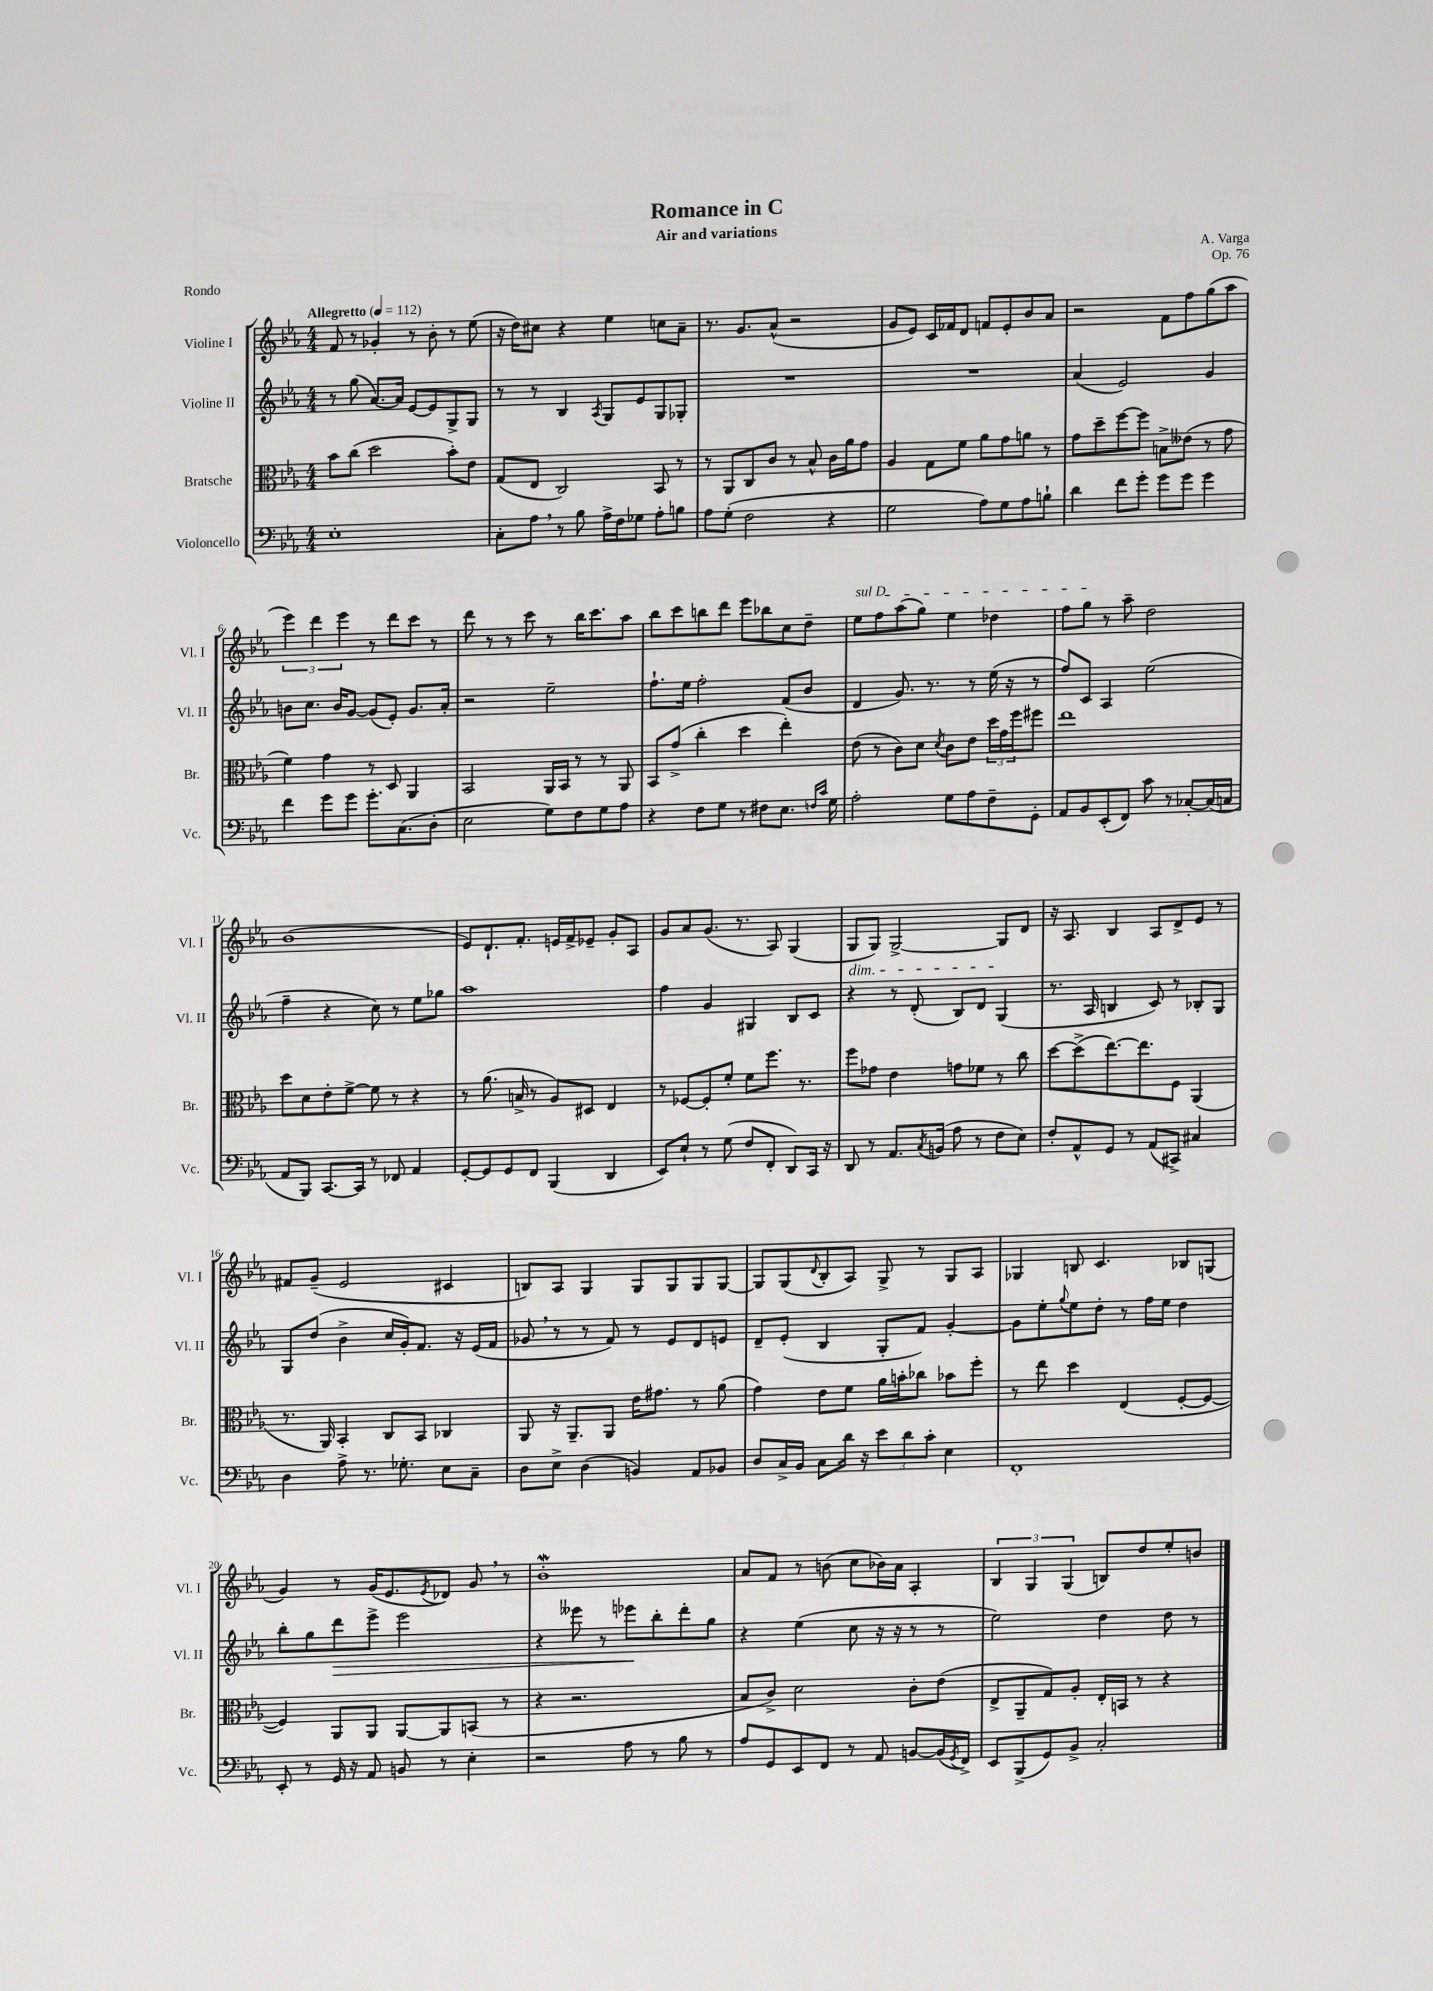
\header { title = "Romance in C" composer = "A. Varga" subtitle = "Air and variations" opus = "Op. 76" piece = "Rondo" }
<<
\new StaffGroup <<
\new Staff = "s0" \with { instrumentName = "Violine I" shortInstrumentName = "Vl. I" } {
    \clef treble \key ees \major \numericTimeSignature \time 4/4 \tempo "Allegretto" 4 = 112
    f'8 r8 ges'4-. r8 bes'8-. r8 ees''8( |
    r16 d''16) cis''8 r4 ees''4 c''8 aes'8-- |
    r8. g'8. aes'8-^( r2 |
    g'8 ees'8) c'16 fes'16 d'8 f'8 ees'8-. bes'8 aes'8 |
    r2 f'8 f''8 g''8( aes''8 |
    \tuplet 3/2 { ees'''4) d'''4 ees'''4 } r8 d'''8 c'''8 r8 |
    d'''8 r8 r8 c'''8 r8 bes''16 c'''8. aes''8 |
    bes''8 c'''8 b''8 d'''8 ees'''8 bes''8 c''8 d''8-- |
    \once \override TextSpanner.bound-details.left.text = \markup { \italic "sul D" } ees''8\startTextSpan f''8 aes''8( g''8) ees''4 des''4 |
    f''8 g''8\stopTextSpan r8 aes''8-- d''2 |
    bes'1( |
    ees'8) d'8.-! f'8.-. e'16 f'16-> ees'8-- g'8-. aes8 |
    g'8 aes'8 g'8.( r8. aes8) g4( |
    g8\dim g8) g2~-> g8\! d'8 |
    r16 aes8. bes4 aes8 d'8-> ees'8 r8 |
    fis'8 g'8--( ees'2 cis'4 |
    b8) aes8 g4 g8 g8 g8 g8~ |
    g8 g8( \appoggiatura { d'8 } bes8-. aes8) g8-> r8 g8 aes8 |
    ges4 b8 c'4. bes8 g8( |
    g'4) r8 g'16( ees'8. \acciaccatura { ees'8 } des'8) g'8 \breathe r8 |
    bes'1-.\mordent |
    aes'8 f'8 r8 b'8( c''8 bes'16) aes'16 aes4-. |
    \tuplet 3/2 { bes4 g4 g4( } b8) d''8 ees''8-. b'8 \bar "|." |
}
\new Staff = "s1" \with { instrumentName = "Violine II" shortInstrumentName = "Vl. II" } {
    \clef treble \key ees \major \numericTimeSignature \time 4/4
    r8 g''8( aes'8.~) aes'16 ees'8~ ees'8 g8-> g8 |
    r8 r8 bes4 \acciaccatura { aes8 } g8 ees'8 g8 ges8-. |
    R1 |
    R1 |
    aes'4( ees'2) g'4 |
    b'8 c''8. b'16 g'8~ g'8( ees'8-.) g'8. aes'16-. |
    r2 ees''2-- |
    f''8.-! ees''16 f''2-. f'8( bes'8 |
    d'4 g'8.) r8. r8 ees''16( r16 r8 |
    f''8) c'8 aes4 ees''2( |
    f''4-- r4 c''8) r8 ees''8 ges''8 |
    aes''1 |
    f''4 g'4 gis4 bes8 c'8 |
    r4 r8 d'8-.( bes8) d'8 g4( |
    r8. aes16 b4 c'8) r8 bes8-. g8 |
    g8 d''8( bes'4-> c''16 g'16-.) f'8. r16 ees'16( f'16 |
    ges'8 \breathe r8 r8 f'8) r8 ees'8 d'8 e'8 |
    d'8-- ees'8-.( bes4 g8-. f'8) g'4~-. |
    g'8 ees''8-. \appoggiatura { g''8 } ees''8 d''8-. r8 f''16 ees''16 d''4 |
    bes''8-. g''8 d'''8\> ees'''8-> ees'''2 |
    r4 eeses'''8 r8 ees'''8\! bes''8-. d'''8-. g''8 |
    r4 ees''4( c''8 r16 r16 r8 r8 |
    ees''2) d''4 d''8 r8 \bar "|." |
}
\new Staff = "s2" \with { instrumentName = "Bratsche" shortInstrumentName = "Br." } {
    \clef alto \key ees \major \numericTimeSignature \time 4/4
    bes'8 c''8( d''2 bes'8-.) ees'8 |
    g8( ees8 c2) bes,8 r8 |
    r8 aes,8 c8 c'8 r8 bes8-^ c'16 aes'16 g'8 |
    aes4 g8 f'8 aes'8 g'8 a'8 r8 |
    g'8 d''8-- f''8~ f''8 b8-> eeses'8( r8 g'8 |
    f'4) g'4 r8 d8 aes,4 |
    bes,2 aes,16 bes,16 r8 r8 aes,8 |
    bes,8 g'8->( c''4-. d''4 ees''4-.) |
    ees'8( r8 c'8) d'8 \acciaccatura { d'8 } c'8 ees'8 \tuplet 3/2 { d''16 g'16 f''16 } fis''8 |
    ees''1 |
    d''8 d'8 ees'8-. f'8~-> f'8 r8 r4 |
    r8 aes'8.( b16-> r8 aes8) dis8 ees4 |
    r8 fes8~ fes8-. f'8-. f'8 f''8. r8. |
    f''8 ges'8 ees'4 g'8 fes'8 r8 c''8 |
    d''8~ d''8->( ees''8.~) ees''8. f8 aes,4( |
    r8. aes,16) bes,4-. c8 bes,8 ces4 |
    aes,8 r16 aes,8.-- aes,8 ees'16 gis'8. r8 aes'8( |
    g'4) ees'8 f'8 aes'16 b'16-. ces''8 bes'8 f''8-. |
    r8 ees''8 d''4 ees4( f8~-. f8~ |
    f4) aes,8 aes,8 aes,8~ aes,8 b,8( r8 |
    r4 r2. |
    bes8 c'8->) d'2 c'8-. ees'8( |
    ees8-> aes,8-- g8) aes8-. ees16-. b,16 r8 r4 \bar "|." |
}
\new Staff = "s3" \with { instrumentName = "Violoncello" shortInstrumentName = "Vc." } {
    \clef bass \key ees \major \numericTimeSignature \time 4/4
    ees1-. |
    c8-. aes8 \breathe r8 bes8 aes16-> f16 ges8 aes8-. b8 |
    aes8 g8-.( f2 r4 |
    g2 aes8) g8 aes8 b8-! |
    d'4 f'8 g'8-. g'8 g'8 g'4 |
    f'4 g'8 g'8 g'8.-. c8.( d8-. |
    ees2 g8) f8 g8 aes8 |
    r4 f8 g8 r8 fis8 ees8. \grace { f16 c'16 } g16 |
    aes2-. g8 aes8 f8-- g,8-. |
    aes,8 bes,8 ees,8-.( f,8) c'8 r8 ces8~-. ces16( c16 |
    aes,8 bes,,8) c,8.~ c,16 r8 fes,8 aes,4 |
    g,8~-. g,8 g,8 f,8 bes,,4( d,4 |
    ees,8) ees8-! r8 g8( f8 f,8-. d,8) c,16 r16 |
    d,8 r8 aes,8. \acciaccatura { c8 } b,16( aes8 r8 f8 ees8) |
    f8-. aes,8-^ g,8 r8 aes,8( cis,8->) cis4 |
    d4 aes8-> r8. ges8.-. ees8 c8-- |
    d8 ees8-> d4( b,4) aes,8 bes,8 |
    d8 c16-> bes,16 c8 d'16 r16 \tuplet 3/2 { ees'8 d'8 c'8-. } ees4 |
    f,1-. |
    ees,8-. r8 g,16 r16 aes,8 b,8 r8 ees4-. |
    r2 aes8 r8 bes8 r8 |
    aes8 g,8 ees,8 f,8 r8 aes,8 b,8~ b,16( \acciaccatura { g,8 } f,16->) |
    ees,8 bes,,8->( g,8) bes,8-> c2-. \bar "|." |
}
>>
>>
